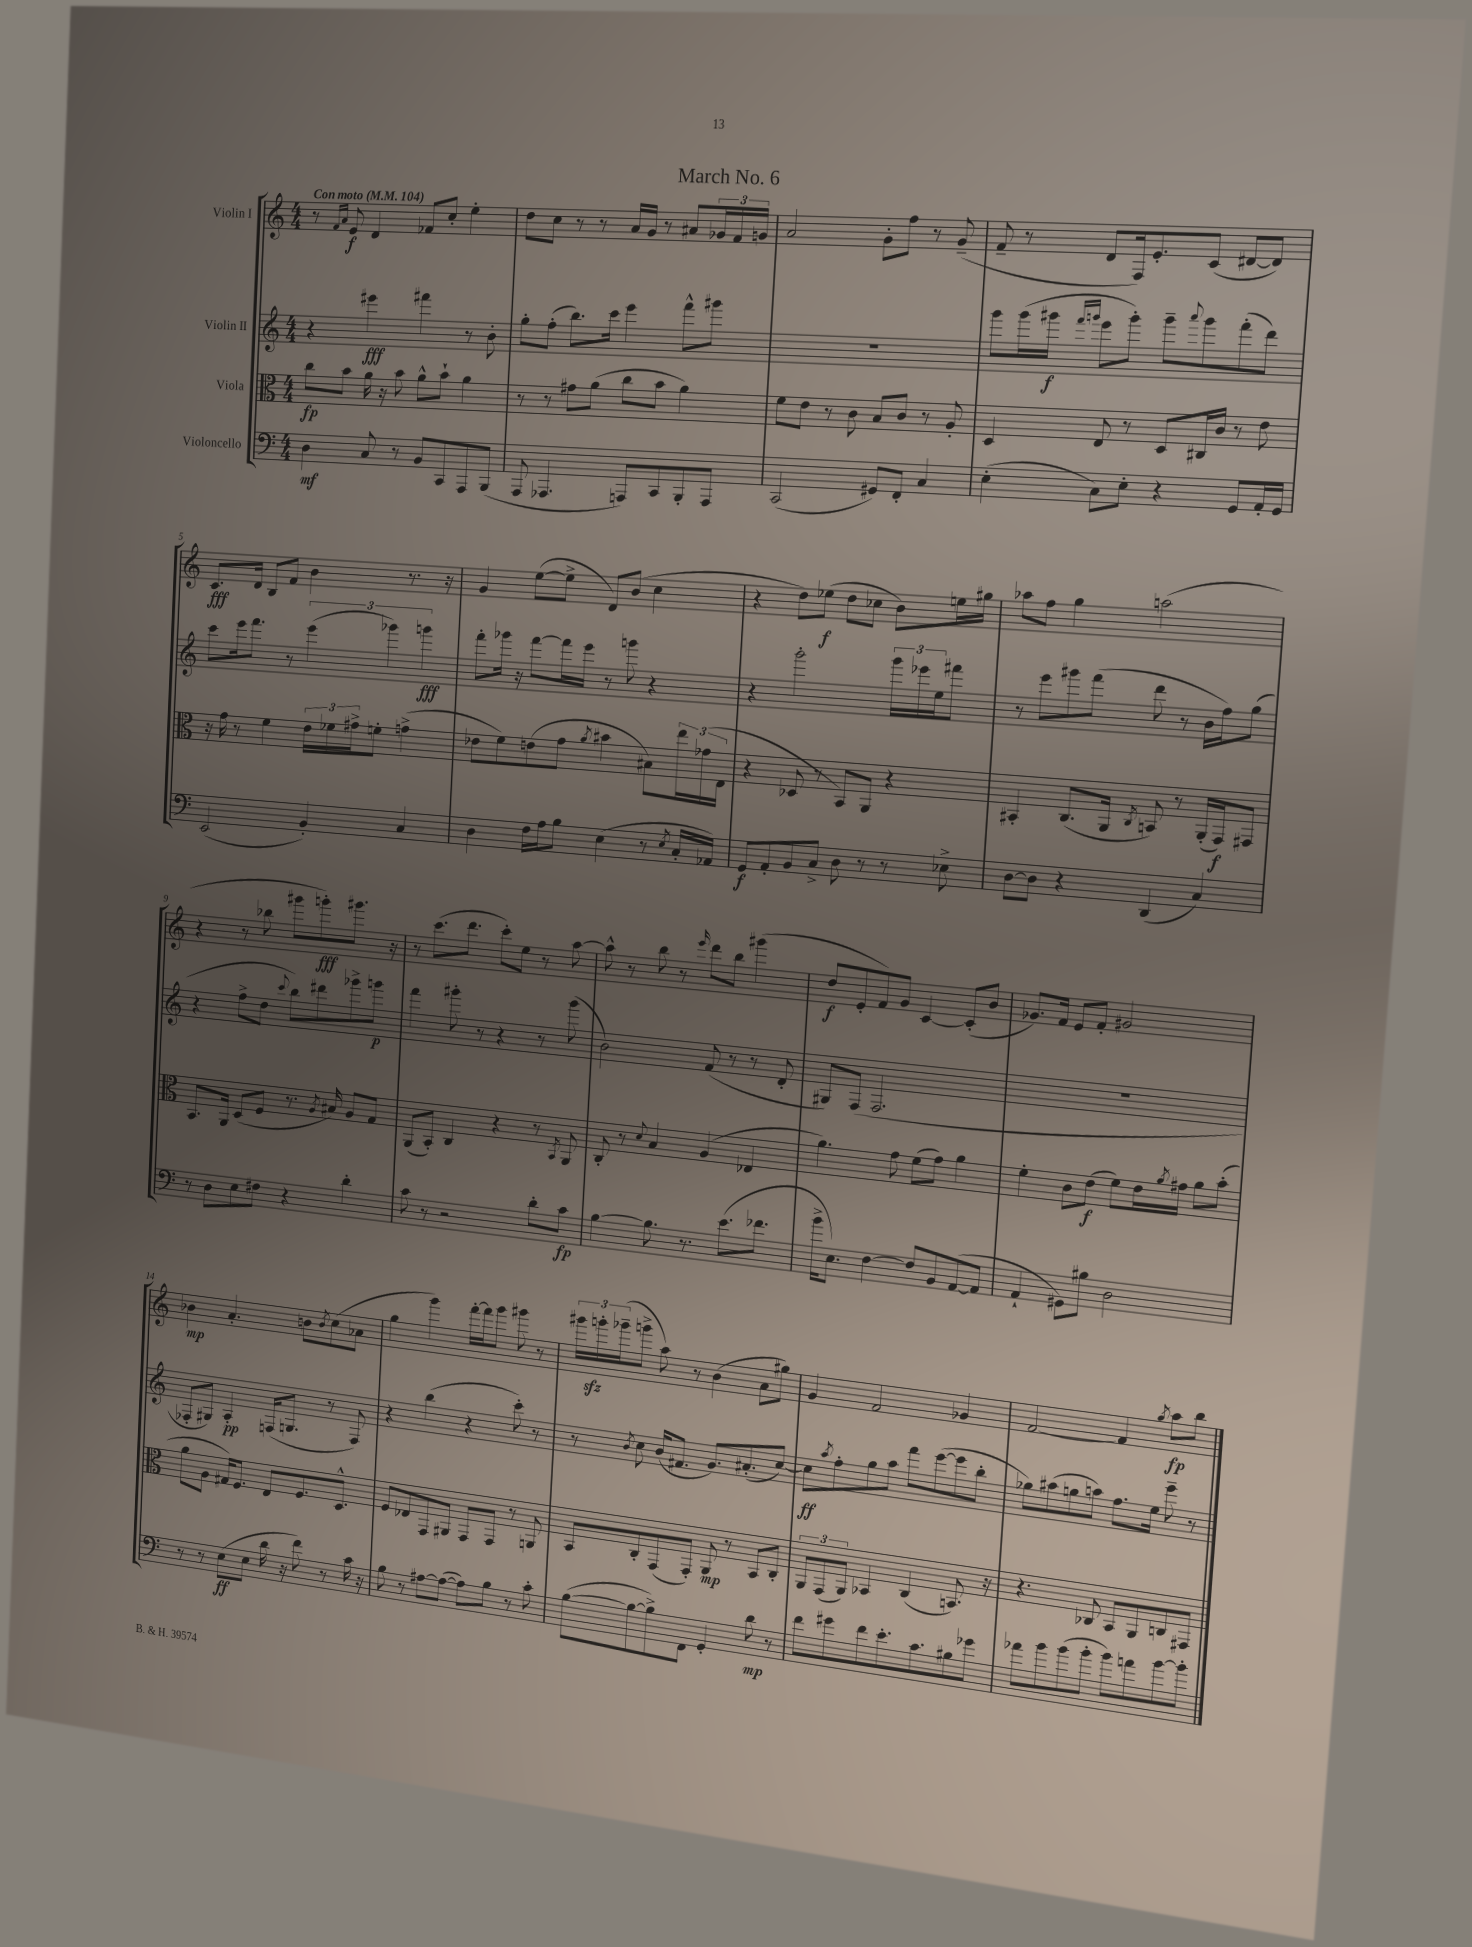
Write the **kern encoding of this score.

**kern	**dynam	**kern	**dynam	**kern	**dynam	**kern	**dynam
*part4	*part4	*part3	*part3	*part2	*part2	*part1	*part1
*staff4	*staff4	*staff3	*staff3	*staff2	*staff2	*staff1	*staff1
*I"Violoncello	*	*I"Viola	*	*I"Violin II	*	*I"Violin I	*
*clefF4	*	*clefC3	*	*clefG2	*	*clefG2	*
*k[]	*	*k[]	*	*k[]	*	*k[]	*
*M4/4	*	*M4/4	*	*M4/4	*	*M4/4	*
*MM104	*	*MM104	*	*MM104	*	*MM104	*
=1	=1	=1	=1	=1	=1	=1	=1
!	!	!	!	!	!	!LO:TX:a:B:t=Con moto	!
4D\	mf	8cc\L	fp	4r	.	8r	.
.	.	.	.	.	.	16qqf/LL	.
.	.	.	.	.	.	16qqa/JJ	.
.	.	8b\J	.	.	.	8e/	f
8C/	.	16a\	.	4eee#X\	fff	4d/	.
.	.	16r	.	.	.	.	.
8r	.	8b\	.	.	.	.	.
8BB/L	.	8a^^\L	.	4fff#X\	.	8f-X/L	.
8CC/	.	8b`\J	.	.	.	8cc'/J	.
8AAA/	.	4a\	.	8r	.	4ee'\	.
(8BBB/J	.	.	.	8b'\	.	.	.
=2	=2	=2	=2	=2	=2	=2	=2
8AAA/	.	8r	.	8gg'\L	.	8dd\L	.
4.AAA-X/	.	8r	.	(8ff'\J	.	8cc\J	.
.	.	8g#X\L	.	8.bb\L)	.	8r	.
.	.	(8a\J	.	.	.	8r	.
.	.	.	.	16ccc\Jk	.	.	.
8AAAn/L)	.	8cc\L	.	4eee\	.	16a/LL	.
.	.	.	.	.	.	16g/JJ	.
8CC/	.	8b\J	.	.	.	8r	.
8BBB'/	.	4a\)	.	8fff^^\L	.	8a#X/L	.
8AAA/J	.	.	.	8ggg#X\J	.	24g-X/L	.
.	.	.	.	.	.	24f/	.
.	.	.	.	.	.	24gn/JJ	.
=3	=3	=3	=3	=3	=3	=3	=3
(2CC/	.	8f\L	.	1r	.	2a/	.
.	.	8e\J	.	.	.	.	.
.	.	8r	.	.	.	.	.
.	.	8c\	.	.	.	.	.
8GG#X/L)	.	8B/L	.	.	.	8g'\L	.
8FF'/J	.	8c/J	.	.	.	8ff\J	.
4C/	.	8r	.	.	.	8r	.
.	.	8A'/	.	.	.	(8g~/	.
=4	=4	=4	=4	=4	=4	=4	=4
(4E'\	.	4D/	.	8ggg\L	.	8f~/	.
.	.	.	.	(16ggg\L	.	8r	.
.	.	.	.	16ggg#X\JJ	f	.	.
.	.	.	.	16qqfff/LL	.	.	.
.	.	.	.	16qqgggn/JJ	.	.	.
8C\L)	.	8E/	.	8eee\L	.	8d/L	.
8E'\J	.	8r	.	8ggg'\J)	.	16F/k)	.
.	.	.	.	.	.	8.e'/	.
4r	.	8D/L	.	8ggg~\L	.	.	.
.	.	.	.	8qqaaa/	.	.	.
.	.	16C#X/L	.	8ggg\	.	(8c/J	.
.	.	16c/JJ	.	.	.	.	.
8GG/L	.	8r	.	(8fff'\	.	[8d#X/L	.
16AA'/L	.	8e\	.	8ddd\J)	.	8d#/J])	.
16GG/JJ	.	.	.	.	.	.	.
!!LO:LB:g=z
=5	=5	=5	=5	=5	=5	=5	=5
(2EE/	.	16r	.	8ccc\L	.	8.c/L	fff
.	.	16g\	.	.	.	.	.
.	.	8r	.	16eee\k	.	.	.
.	.	.	.	8.fff\J	.	16d/Jk	.
.	.	4f\	.	.	.	8B/L	.
.	.	.	.	8r	.	8f/J	.
4BB'/)	.	24e\LL	.	(6eee\	.	4b\	.
.	.	24f-X\	.	.	.	.	.
.	.	24g#X^\J	.	.	.	.	.
.	.	8fn'\J	.	.	.	.	.
.	.	.	.	6ggg-X\)	.	.	.
4C/	.	(4gn^\	.	.	.	8.r	.
.	.	.	.	6gggn\	fff	.	.
.	.	.	.	.	.	16r	.
=6	=6	=6	=6	=6	=6	=6	=6
4D\	.	8e-X\L	.	8fff'\L	.	4g/	.
.	.	8f\)	.	16ggg-X\Jk	.	.	.
.	.	.	.	16r	.	.	.
16F\LL	.	(8en\	.	[8fff\L	.	([8ee\L	.
16A\J	.	.	.	.	.	.	.
8B\J	.	8g\J	.	16fff\L]	.	8ee^\J]	.
.	.	.	.	16eee\JJ	.	.	.
.	.	8qa/	.	.	.	.	.
(4E\	.	4b#X\	.	8r	.	8d/L)	.
.	.	.	.	8gggn\	.	(8b/J	.
8r	.	8B#X\L)	.	4r	.	4cc\	.
8qE/	.	.	.	.	.	.	.
16C'/LL	.	24ee\L	.	.	.	.	.
.	.	(24g-X\	.	.	.	.	.
16AA-X/JJ)	.	.	.	.	.	.	.
.	.	24E\JJ	.	.	.	.	.
=7	=7	=7	=7	=7	=7	=7	=7
8GG/L	f	4r	.	4r	.	4r	.
8AA'/	.	.	.	.	.	.	.
8BB/	.	8D-X/	.	2ggg'\	.	8dd\L)	.
8C^/J	.	8r	.	.	.	(8ee-X\J	f
8D\	.	8BB/L)	.	.	.	8dd\L	.
8r	.	8AA/J	.	.	.	8cc-X\J	.
8r	.	4r	.	24ggg\LL	.	8b\L)	.
.	.	.	.	24eee-X\	.	.	.
.	.	.	.	24ee\J	.	.	.
8E-X^\	.	.	.	8fff#X\J	.	16een\L	.
.	.	.	.	.	.	16gg#X\JJ	.
=8	=8	=8	=8	=8	=8	=8	=8
[8D\L	.	4BB#X'/	.	8r	.	8aa-X\L	.
8D\J]	.	.	.	8eee\L	.	8ff\J	.
4r	.	(8.C/L	.	8ggg#X\	.	4gg\	.
.	.	.	.	(8fff\J	.	.	.
.	.	16AA/Jk	.	.	.	.	.
.	.	8qC/	.	.	.	.	.
(4DD/	.	8BBn/)	.	8ddd\	.	(2aan\	.
.	.	8r	.	8r	.	.	.
4C/)	.	(16AA'/LL	.	16b\LL	.	.	.
.	.	16GG/J)	f	16ff\J)	.	.	.
.	.	8GG#X/J	.	(8gg\J	.	.	.
!!LO:LB:g=z
=9	=9	=9	=9	=9	=9	=9	=9
8r	.	8.BB/L	.	4r	.	4r	.
8D\L	.	.	.	.	.	.	.
.	.	16AA/Jk	.	.	.	.	.
8E\	.	(8D/L	.	8ff^\L	.	8r	.
8F#X\J	.	8F/J	.	8dd\J	.	8bb-X\	.
.	.	.	.	8qqccc/	.	.	.
4r	.	8.r	.	8bb\L)	.	8ggg#X\L	.
.	.	.	.	8ddd#X\	.	8gggn'\)	fff
.	.	8qA/	.	.	.	.	.
.	.	16B#X/)	.	.	.	.	.
4d'\	.	8A/L	.	8ggg-X^\	.	8.ggg#X\J	.
.	.	8G/J	.	8gggn\J	p	.	.
.	.	.	.	.	.	16r	.
=10	=10	=10	=10	=10	=10	=10	=10
8c\	.	(8AA/L	.	4fff\	.	8r	.
8r	.	8BB'/J)	.	.	.	(8.ccc\L	.
2r	.	4C/	.	8ggg#X'\	.	.	.
.	.	.	.	.	.	8.ddd\J	.
.	.	.	.	8r	.	.	.
.	.	4r	.	4r	.	8ccc'\L)	.
.	.	.	.	.	.	8ee\J	.
8d'\L	.	8r	.	8r	.	8r	.
.	.	8qBB/	.	.	.	.	.
8c\J	fp	8AA/	.	(8ggg#\	.	[8aa\	.
=11	=11	=11	=11	=11	=11	=11	=11
[4B\	.	8C'/	.	2b\)	.	8aa^^\]	.
.	.	8r	.	.	.	8r	.
.	.	8qqd/	.	.	.	.	.
8.B\]	.	4B/	.	.	.	8bb\	.
.	.	.	.	.	.	8r	.
8.r	.	.	.	.	.	.	.
.	.	.	.	.	.	16qqeee/	.
.	.	(4A/	.	(8f/	.	8ddd\L	.
(8.e\L	.	.	.	8r	.	8bb\J	.
.	.	4E-X/	.	8r	.	(4ggg#X\	.
8.f-X\J	.	.	.	.	.	.	.
.	.	.	.	8d'/	.	.	.
=12	=12	=12	=12	=12	=12	=12	=12
16b^\KL	.	4.a\)	.	8G#X/L)	.	8dd/L	f
8.E\J)	.	.	.	.	.	.	.
.	.	.	.	(8F/J	.	8e'/	.
[4F\	.	.	.	2.F/	.	8f/)	.
.	.	8g\	.	.	.	8g/J	.
8F/L]	.	(8f\L	.	.	.	[4c/	.
8BB/	.	8g\J)	.	.	.	.	.
([8AA/	.	4a\	.	.	.	(8c'/L]	.
8AA/J]	.	.	.	.	.	8b/J	.
=13	=13	=13	=13	=13	=13	=13	=13
4AA`/	.	4f'\	.	1r	.	8.g-X/L)	.
.	.	.	.	.	.	16f/Jk	.
8GG#X\L)	.	8c\L	.	.	.	8e/L	.
8B#X\J	.	(8e\J	f	.	.	8f'/J	.
2D\	.	8f\L)	.	.	.	2g#X/	.
.	.	16e\L	.	.	.	.	.
.	.	8qa/	.	.	.	.	.
.	.	16g#X\JJ	.	.	.	.	.
.	.	8a\L	.	.	.	.	.
.	.	(8b'\J	.	.	.	.	.
!!LO:LB:g=z
=14	=14	=14	=14	=14	=14	=14	=14
8r	.	8a\L	.	8F-X'/L	.	4b-X\	mp
8r	.	8A\J	.	8G#X/J)	.	.	.
(8E\L	ff	16G#X/KL)	.	4A'/	pp	4.a'/	.
.	.	8.F/J	.	.	.	.	.
8E\J	.	.	.	.	.	.	.
16d\	.	8E/L	.	(16Fn/KL	.	.	.
16r	.	.	.	8.Gn/J	.	.	.
8f\)	.	8.F/	.	.	.	8bn\L	.
.	.	.	.	.	.	8qb/	.
8r	.	.	.	8r	.	(8cc\	.
.	.	8.D^^/J	.	.	.	.	.
16c\	.	.	.	8F/)	.	8a-X\J	.
16r	.	.	.	.	.	.	.
=15	=15	=15	=15	=15	=15	=15	=15
8B\	.	8F/L	.	4r	.	4gg\	.
8r	.	8E-X/	.	.	.	.	.
[8A#X\L	.	8GG/	.	(4bb\	.	4ggg\)	.
(8A#\J_	.	8AA#X/J	.	.	.	.	.
8A#\L])	.	8GG/L	.	4r	.	[16fff'\LL	.
.	.	.	.	.	.	16fff\J]	.
8B\J	.	8GG/J	.	.	.	8ggg\J	.
8r	.	8r	.	8ccc'\)	.	8ggg#X\	.
8c'\	.	8AAn/	.	8r	.	8r	.
=16	=16	=16	=16	=16	=16	=16	=16
([8B\L	.	8BB/L	.	8r	.	24ggg#X\LL	.
.	.	.	.	.	.	24gggnzz'\	.
.	.	.	.	.	.	(24ggg-X~\J	.
.	.	.	.	8qb/	.	.	.
8B\_	.	8C'/	.	8cc\	.	8gggn^\J	.
8B^\])	.	(8GG/	.	(16b/KL	.	8aa\)	.
.	.	.	.	8.f#X/J	.	.	.
8FF\J	.	8GG'/J)	.	.	.	8r	.
4GG'/	.	8AA/	mp	8.g/L)	.	(4b\	.
.	.	8r	.	.	.	.	.
.	.	.	.	(8.a#X'/	.	.	.
8d\	mp	8BB/L	.	.	.	8a\L	.
8r	.	8C'/J	.	[8cc/J)	.	8gg#X\J)	.
=17	=17	=17	=17	=17	=17	=17	=17
8f\L	.	12AA/L	.	8cc\L]	ff	4g/	.
.	.	(12GG/	.	.	.	.	.
.	.	.	.	8qaa/	.	.	.
8g#X\	.	.	.	8ff'\	.	.	.
.	.	12AA/J)	.	.	.	.	.
8f\	.	4BB-X/	.	8gg\	.	2f/	.
8.e'\	.	.	.	8aa\J	.	.	.
.	.	(4C/	.	8fff\L	.	.	.
8.c\	.	.	.	.	.	.	.
.	.	.	.	([8eee\	.	.	.
8B#X\	.	8.BBn/)	.	8eee\]	.	4g-X/	.
8g-X\J	.	.	.	8bb'\J	.	.	.
.	.	16r	.	.	.	.	.
=18	=18	=18	=18	=18	=18	=18	=18
8a-X\L	.	4.r	.	8gg-X\L)	.	[2f/	.
8b\	.	.	.	(8aa#X\	.	.	.
(8b\	.	.	.	8ggn\	.	.	.
8b'\J	.	8C-X/	.	8aan\J)	.	.	.
8b\L)	.	8BB/L	.	8.ff\L	.	4f/]	.
8an\	.	8AA/	.	.	.	.	.
.	.	.	.	16ee\Jk	.	.	.
.	.	.	.	.	.	8qgg/	.
[8b\	.	8Cn/	.	8eee~\	.	8aa\L	fp
8b'\J]	.	8GG#X/J	.	8r	.	8bb\J	.
==	==	==	==	==	==	==	==
*-	*-	*-	*-	*-	*-	*-	*-
